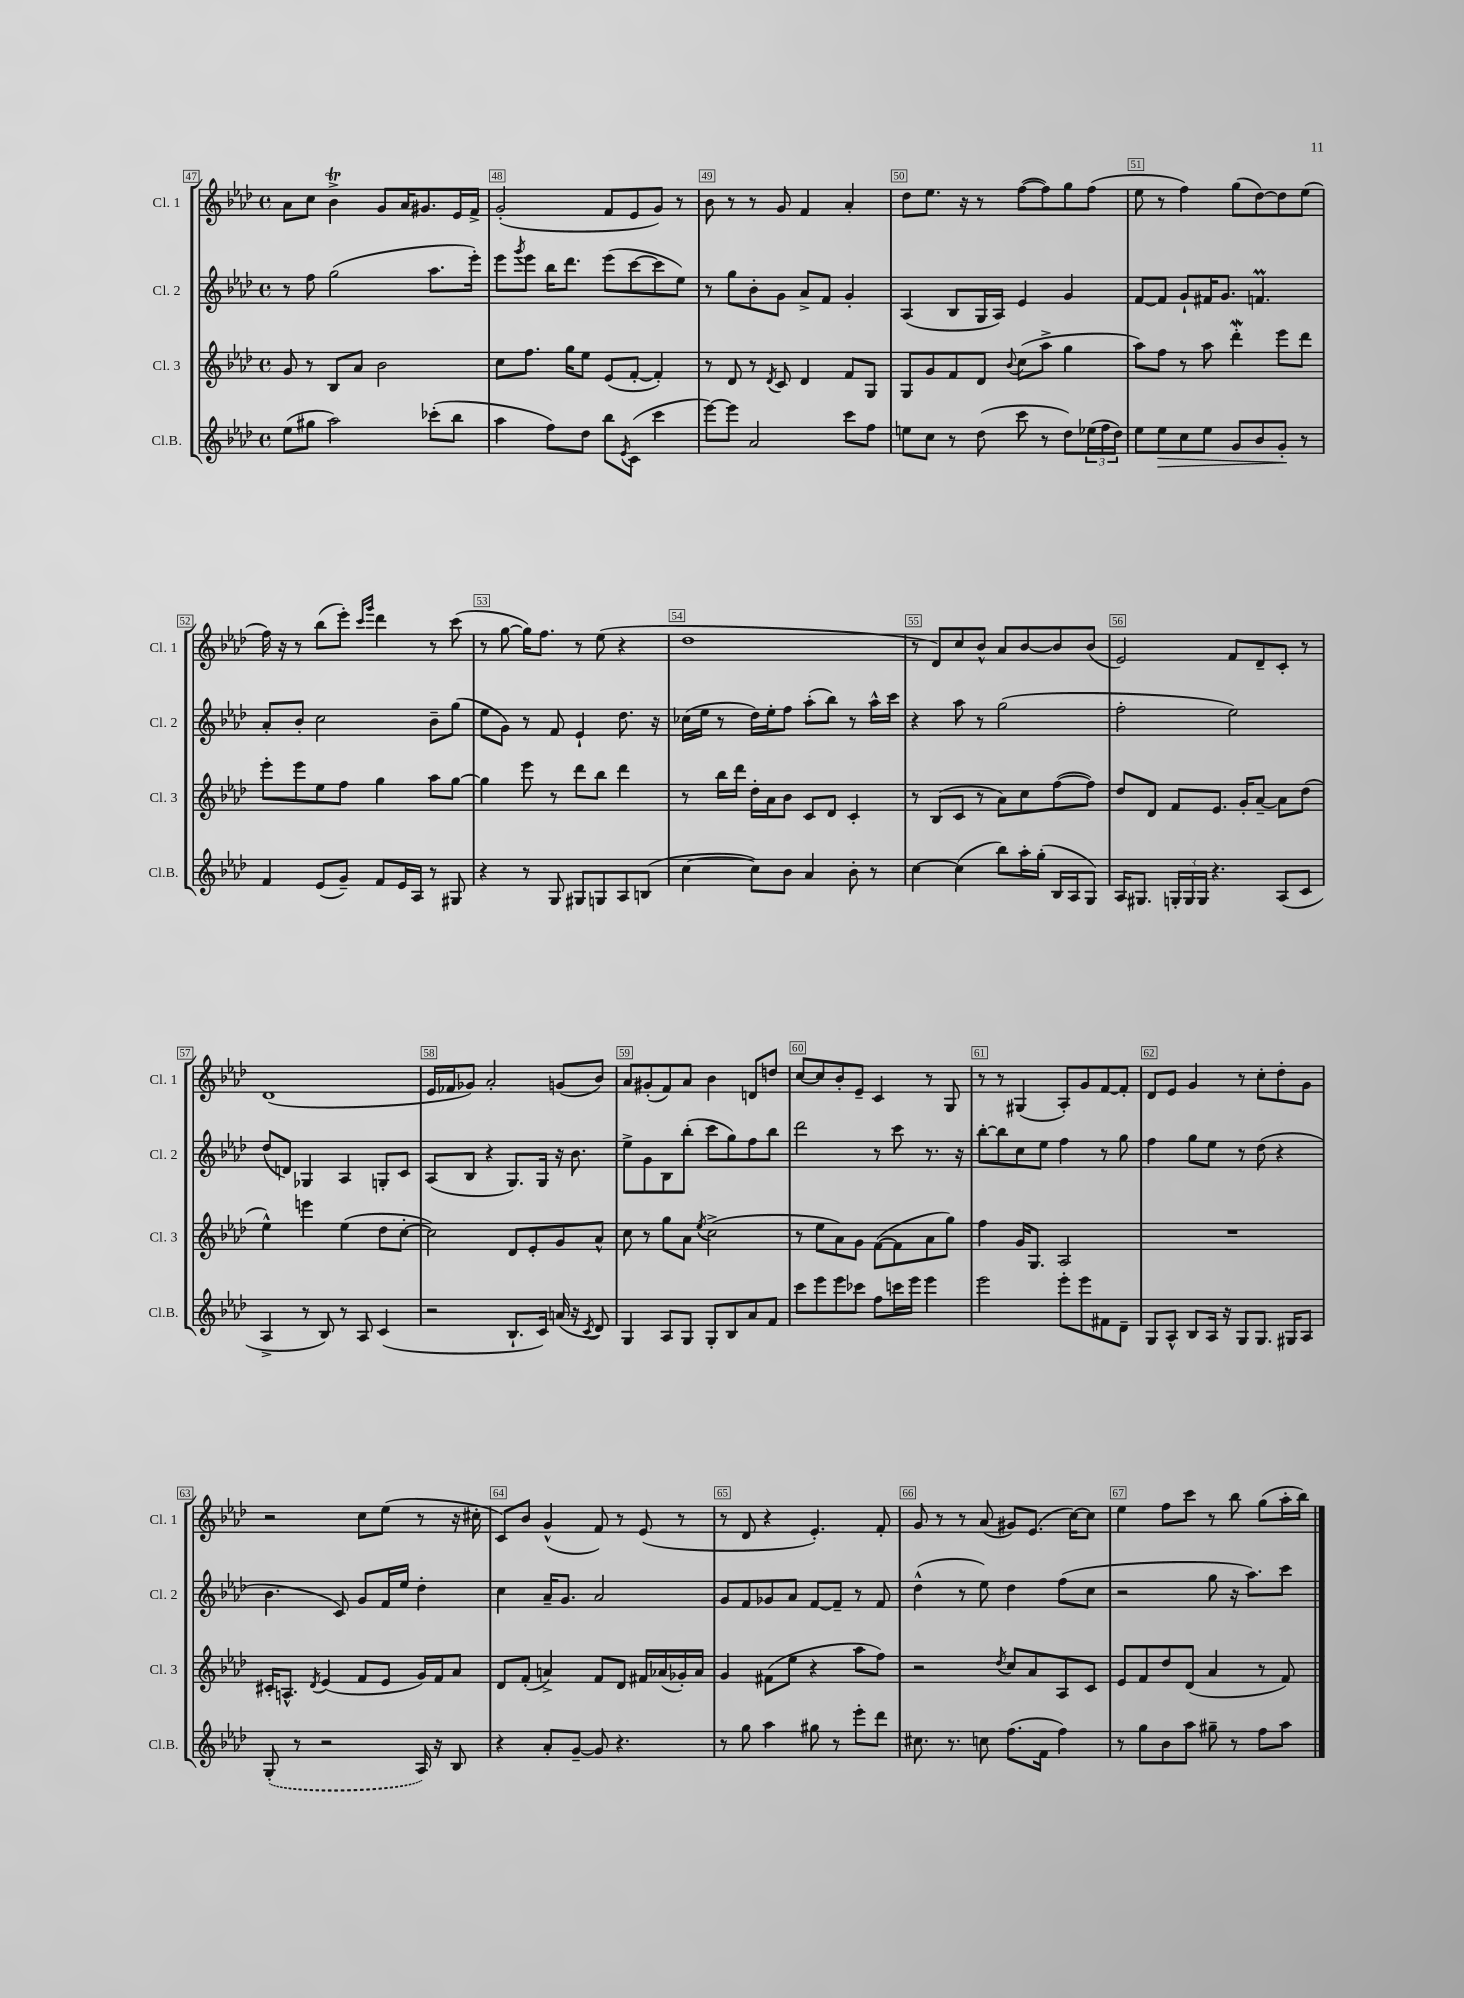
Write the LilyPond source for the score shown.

<<
\new StaffGroup <<
\new Staff = "s0" \with { instrumentName = "Cl. 1" shortInstrumentName = "Cl. 1" } {
    \clef treble \key aes \major \defaultTimeSignature \time 4/4
    aes'8 c''8 bes'4->\trill g'8 aes'16 gis'8. ees'16 f'16-> |
    g'2-.( f'8 ees'8 g'8) r8 |
    bes'8 r8 r8 g'8 f'4 aes'4-. |
    des''8 ees''8. r16 r8 f''8~( f''8) g''8 f''8( |
    ees''8 r8 f''4) g''8( des''8~) des''8 ees''8( |
    f''16) r16 r8 bes''8( ees'''8-.) \grace { c'''16 g'''16 } des'''4 r8 c'''8( |
    r8 g''8~ g''16) f''8. r8 ees''8( r4 |
    des''1 |
    r8 des'8) c''8 bes'8-^ aes'8 bes'8~ bes'8 bes'8( |
    ees'2) f'8 des'8-- c'8-. r8 |
    des'1( |
    ees'16 fes'16 ges'8) aes'2-. g'8( bes'8) |
    aes'8 gis'8-.( f'8) aes'8 bes'4 d'8 d''8 |
    c''8~ c''8 bes'8-. ees'8-- c'4 r8 g8 |
    r8 r8 gis4( aes8-.) g'8 f'8~ f'8-. |
    des'8 ees'8 g'4 r8 c''8-. des''8-. g'8 |
    r2 c''8 ees''8( r8 r16 cis''16-. |
    c'8) bes'8 g'4-^( f'8) r8 ees'8( r8 |
    r8 des'8 r4 ees'4.-.) f'8-. |
    g'8 r8 r8 aes'8( gis'8) ees'8.( c''16~) c''8 |
    ees''4 f''8 c'''8 r8 bes''8 g''8( aes''16-. bes''16) \bar "|." |
}
\new Staff = "s1" \with { instrumentName = "Cl. 2" shortInstrumentName = "Cl. 2" } {
    \clef treble \key aes \major \defaultTimeSignature \time 4/4
    r8 f''8 g''2( aes''8. ees'''16-.) |
    ees'''8 \acciaccatura { g'''8 } ees'''8 bes''16 des'''8. ees'''8( c'''8~ c'''8 ees''8) |
    r8 g''8 bes'8-. g'8 aes'8-> f'8 g'4-. |
    aes4( bes8 g16 aes16) ees'4 g'4 |
    f'8~ f'8 g'8-! fis'16 g'8. f'4.\prall |
    aes'8-. bes'8-. c''2 bes'8-- g''8( |
    ees''8 g'8) r8 f'8 ees'4-! des''8. r16 |
    ces''16( ees''16 r8 des''16) ees''16-. f''8 aes''8-.( bes''8) r8 aes''16-^ c'''16 |
    r4 aes''8 r8 g''2( |
    f''2-. ees''2) |
    des''8( d'8) ges4 aes4 g8-. c'8 |
    aes8( bes8 r4 g8.) g16 r16 bes'8. |
    ees''8-> g'8 bes8 bes''8-.( c'''8 g''8) f''8 bes''8 |
    des'''2 r8 c'''8 r8. r16 |
    bes''8~-. bes''8 c''8 ees''8 f''4 r8 g''8 |
    f''4 g''8 ees''8 r8 des''8( r4 |
    bes'4. c'8) g'8 f'16 ees''16 des''4-. |
    c''4 aes'16-- g'8. aes'2 |
    g'8 f'8 ges'8 aes'8 f'8~ f'8-- r8 f'8 |
    des''4-^( r8 ees''8) des''4 f''8( c''8 |
    r2 g''8 r16 aes''8.) c'''8 \bar "|." |
}
\new Staff = "s2" \with { instrumentName = "Cl. 3" shortInstrumentName = "Cl. 3" } {
    \clef treble \key aes \major \defaultTimeSignature \time 4/4
    g'8 r8 bes8 aes'8 bes'2 |
    c''8 f''8. g''16 ees''8 ees'8( f'8~-. f'4-.) |
    r8 des'8 r8 \acciaccatura { des'8 } c'8 des'4 f'8 g8 |
    g8 g'8 f'8 des'8 \appoggiatura { bes'8 } c''8( aes''8-> g''4 |
    aes''8) f''8 r8 aes''8 des'''4-.\mordent ees'''8 des'''8 |
    ees'''8-. ees'''8 ees''8 f''8 g''4 aes''8 g''8~ |
    g''4 ees'''8 r8 des'''8 bes''8 des'''4 |
    r8 bes''16 des'''16 des''16-. aes'16 bes'8 c'8 des'8 c'4-. |
    r8 bes8( c'8 r8 aes'8) c''8 f''8~( f''8) |
    des''8 des'8 f'8 ees'8. g'16-. aes'8~-- aes'8 des''8( |
    ees''4-^) e'''4 ees''4( des''8 c''8~-. |
    c''2) des'8 ees'8-. g'8 aes'8-^ |
    c''8 r8 g''8 aes'8 \acciaccatura { ees''8 } c''2->( |
    r8 ees''8 aes'8) g'8 f'8~( f'8 aes'8 g''8) |
    f''4 g'16 g8. aes2 |
    R1 |
    cis'16-. a8.-^ \acciaccatura { des'8 } ees'4( f'8 ees'8 g'16) f'16 aes'8 |
    des'8 f'8-.( a'4->) f'8 des'8 fis'16 aes'16( ges'16-.) aes'16 |
    g'4 fis'8( ees''8 r4 aes''8 f''8) |
    r2 \acciaccatura { des''8 } c''8 aes'8 aes8 c'8 |
    ees'8 f'8 des''8 des'8( aes'4 r8 f'8) \bar "|." |
}
\new Staff = "s3" \with { instrumentName = "Cl.B." shortInstrumentName = "Cl.B." } {
    \clef treble \key aes \major \defaultTimeSignature \time 4/4
    ees''8( gis''8 aes''2) ces'''8-.( bes''8 |
    aes''4 f''8) des''8 bes''8 \acciaccatura { ees'8 } c'8( c'''4 |
    ees'''8~) ees'''8 aes'2 c'''8 f''8 |
    e''8 c''8 r8 des''8( c'''8 r8 des''8) \tuplet 3/2 { ees''16( f''16 des''16) } |
    ees''8 ees''8\> c''8 ees''8 g'8 bes'8 g'8-.\! r8 |
    f'4 ees'8( g'8--) f'8 ees'16 aes16 r8 gis8 |
    r4 r8 g8 gis8 g8 aes8 b8( |
    c''4~ c''8) bes'8 aes'4 bes'8-. r8 |
    c''4~ c''4( bes''8) aes''16-. g''16-.( bes16 aes16 g8) |
    aes16 gis8. \tuplet 3/2 { g16-. g16 g16 } r4. aes8( c'8 |
    aes4-> r8 bes8) r8 aes8 c'4( |
    r2 bes8.-! c'16) a'16( r16 \acciaccatura { c'8 } des'8) |
    g4 aes8 g8 g8-. bes8 aes'8 f'8 |
    c'''8 ees'''8 ees'''8 ces'''8 f''8 c'''16 ees'''16 ees'''4 |
    ees'''2 ees'''8-. ees'''8 fis'8 des'8-- |
    g8 aes8-^ bes8 aes16 r16 g8 g8. gis16 aes8 |
    \once \slurDashed g8-.( r8 r2 aes16) r16 bes8 |
    r4 aes'8-. g'8~-- g'8 r4. |
    r8 g''8 aes''4 gis''8 r8 ees'''8-. des'''8 |
    cis''8. r8. c''8 f''8.( f'16 f''4) |
    r8 g''8 bes'8 aes''8 gis''8-- r8 f''8 aes''8 \bar "|." |
}
>>
>>
\layout { \context { \Score currentBarNumber = #47 \override BarNumber.break-visibility = ##(#f #t #t) barNumberVisibility = #all-bar-numbers-visible \override BarNumber.stencil = #(make-stencil-boxer 0.1 0.3 ly:text-interface::print) } }
